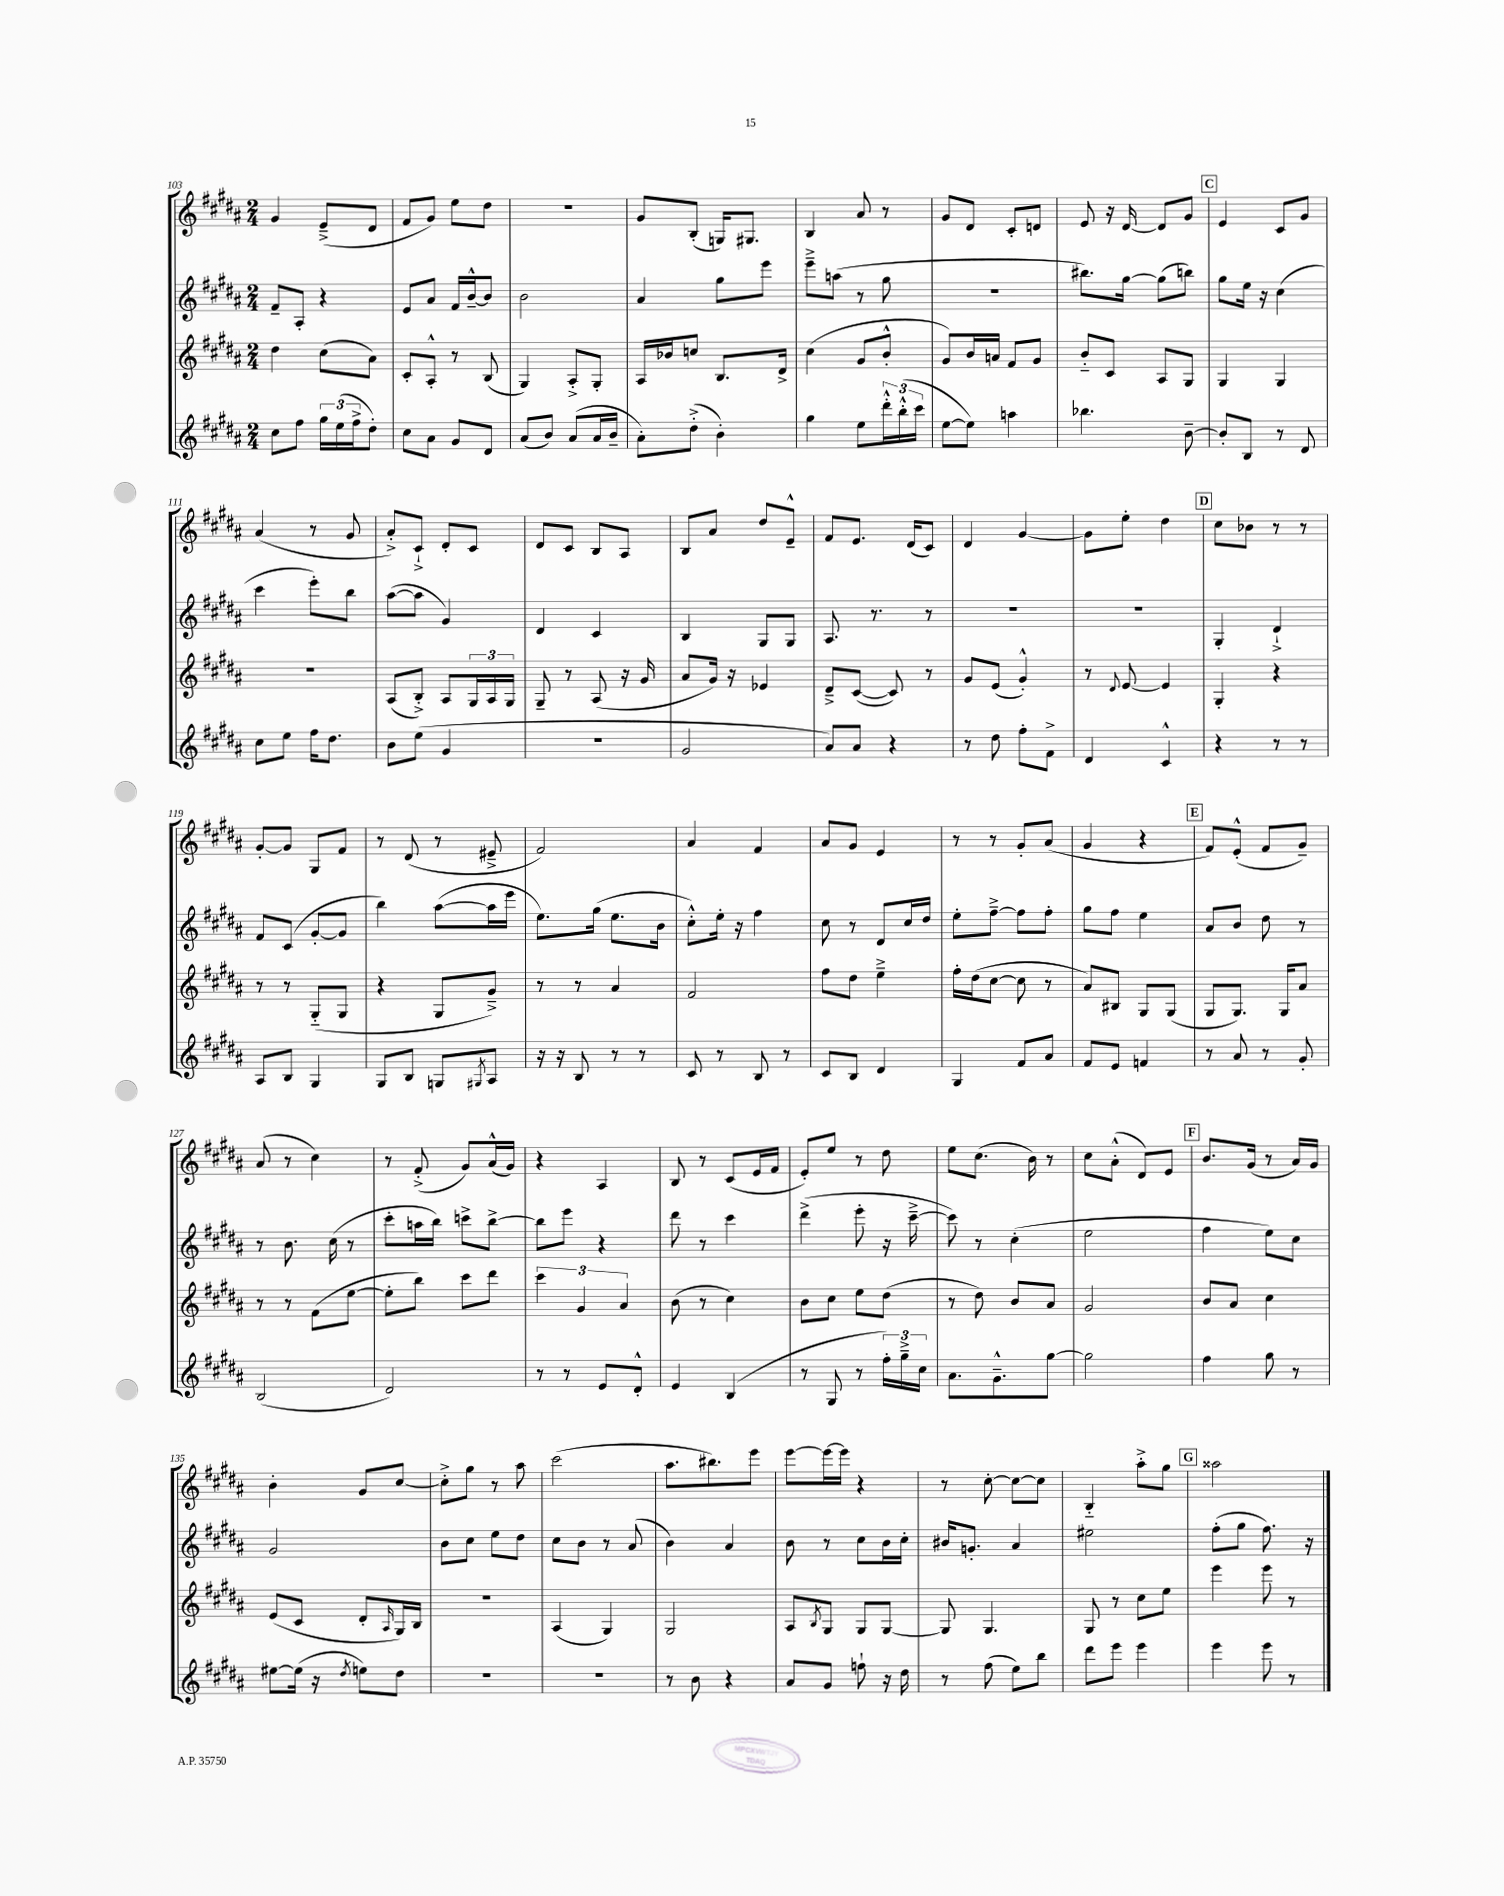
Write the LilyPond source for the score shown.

<<
\new StaffGroup <<
\new Staff = "s0" {
    \clef treble \key b \major \numericTimeSignature \time 2/4
    gis'4 e'8--->( dis'8 |
    fis'8 gis'8) e''8 dis''8 |
    R2 |
    gis'8 b8-.( g16) gis8. |
    b4 ais'8 r8 |
    gis'8 dis'8 cis'8-. d'8 |
    e'8 r16 dis'16~ dis'8 gis'8 |
    \mark \markup { \box "C" } e'4 cis'8 gis'8 |
    ais'4( r8 gis'8 |
    ais'8-.->) cis'8-!-> dis'8-. cis'8 |
    dis'8 cis'8 b8 ais8 |
    b8 ais'8 dis''8 e'8---^ |
    fis'8 e'8. dis'16( cis'8) |
    dis'4 gis'4~ |
    gis'8 e''8-. dis''4 |
    \mark \markup { \box "D" } cis''8 bes'8 r8 r8 |
    gis'8~-. gis'8 gis8 fis'8 |
    r8 dis'8( r8 eis'8---> |
    fis'2) |
    ais'4 fis'4 |
    ais'8 gis'8 e'4 |
    r8 r8 gis'8-. ais'8( |
    gis'4 r4 |
    \mark \markup { \box "E" } fis'8) e'8-.-^( fis'8 gis'8--) |
    ais'8( r8 cis''4) |
    r8 fis'8-.->( gis'8) ais'16-^( gis'16) |
    r4 ais4 |
    b8 r8 cis'8( e'16 fis'16 |
    e'8-.) e''8 r8 dis''8 |
    e''8 cis''8.( b'16) r8 |
    cis''8 ais'8-.-^( dis'8) e'8 |
    \mark \markup { \box "F" } b'8. gis'16( r8 ais'16) gis'16 |
    b'4-. gis'8 cis''8~ |
    cis''8-.-> gis''8 r8 ais''8 |
    cis'''2( |
    ais''8. bis''8.) e'''8 |
    e'''8~ e'''16~ e'''16 r4 |
    r8 cis''8~-. cis''8~ cis''8 |
    b4-_ ais''8-.-> gis''8 |
    \mark \markup { \box "G" } aisis''2 \bar "|." |
}
\new Staff = "s1" {
    \clef treble \key b \major \numericTimeSignature \time 2/4
    fis'8-- ais8-. r4 |
    e'8 ais'8 fis'16 b'16~---^ b'8 |
    b'2 |
    ais'4 gis''8 e'''8 |
    e'''8---> a''8( r8 gis''8 |
    R2 |
    bis''8.) gis''16~ gis''8( b''8) |
    \mark \markup { \box "C" } gis''8 e''16 r16 cis''4( |
    cis'''4 e'''8-.) b''8 |
    ais''8~( ais''8 gis'4) |
    dis'4 cis'4 |
    b4 gis8 gis8 |
    ais8. r8. r8 |
    R2 |
    R2 |
    \mark \markup { \box "D" } gis4-. dis'4-!-> |
    fis'8 cis'8( gis'8~-. gis'8 |
    b''4) ais''8~( ais''16 e'''16 |
    e''8.) gis''16( e''8. b'16 |
    cis''8-.-^) e''16-. r16 fis''4 |
    cis''8 r8 dis'8 cis''16 dis''16 |
    e''8-. fis''8~---> fis''8 fis''8-. |
    gis''8 fis''8 e''4 |
    \mark \markup { \box "E" } ais'8 b'8 dis''8 r8 |
    r8 b'8. cis''16( r8 |
    cis'''8-. a''16 b''16) c'''8-> b''8~-> |
    b''8 e'''8 r4 |
    dis'''8 r8 cis'''4 |
    dis'''4->( e'''8-. r16 cis'''16~---> |
    cis'''8) r8 cis''4-.( |
    e''2 |
    \mark \markup { \box "F" } fis''4 e''8) cis''8 |
    gis'2 |
    b'8 cis''8 e''8 dis''8 |
    cis''8 b'8 r8 ais'8( |
    b'4) ais'4 |
    b'8 r8 cis''8 b'16 cis''16-. |
    bis'16 g'8.-. ais'4 |
    eis''2 |
    \mark \markup { \box "G" } fis''8-.( gis''8 fis''8.) r16 \bar "|." |
}
\new Staff = "s2" {
    \clef treble \key b \major \numericTimeSignature \time 2/4
    dis''4 cis''8( ais'8) |
    cis'8-. ais8-.-^ r8 b8( |
    gis4) ais8-.-> gis8-. |
    ais16 bes'16 c''8 b8. dis'16-> |
    cis''4( gis'8 b'8-.-^ |
    gis'8) b'16 a'16 fis'8 gis'8 |
    b'8-_ cis'8 ais8 gis8 |
    \mark \markup { \box "C" } gis4 gis4 |
    r2 |
    ais8( b8-.->) ais8 \tuplet 3/2 { gis16 ais16 gis16 } |
    gis8-- r8 ais8( r16 gis'16 |
    ais'8 gis'16) r16 ees'4 |
    dis'8---> cis'8~( cis'8) r8 |
    gis'8 e'8( gis'4-.-^) |
    r8 \appoggiatura { dis'8 } e'8~ e'4 |
    \mark \markup { \box "D" } gis4-. r4 |
    r8 r8 gis8-_( gis8 |
    r4 gis8 gis'8--->) |
    r8 r8 ais'4 |
    fis'2 |
    fis''8 dis''8 e''4---> |
    fis''16-. dis''16( cis''8~ cis''8 r8 |
    ais'8) bis8 gis8 gis8( |
    \mark \markup { \box "E" } gis8 gis8.) gis16 ais'8 |
    r8 r8 fis'8( e''8~ |
    e''8-. b''8) cis'''8 dis'''8 |
    \tuplet 3/2 { cis'''4 gis'4 ais'4 } |
    b'8( r8 cis''4) |
    b'8 cis''8 e''8 dis''8( |
    r8 dis''8) b'8 ais'8 |
    gis'2 |
    \mark \markup { \box "F" } b'8 ais'8 cis''4 |
    e'8( cis'8 dis'8-. \grace { ais16 } gis16) b16 |
    r2 |
    ais4( gis4) |
    gis2 |
    ais8 \acciaccatura { b8 } gis8 gis8 gis8~ |
    gis8 gis4. |
    gis8 r8 cis''8 e''8 |
    \mark \markup { \box "G" } e'''4 e'''8 r8 \bar "|." |
}
\new Staff = "s3" {
    \clef treble \key b \major \numericTimeSignature \time 2/4
    cis''8 fis''8 \tuplet 3/2 { gis''16 e''16( fis''16-> } dis''8-.) |
    cis''8 ais'8 gis'8 dis'8 |
    ais'8( b'8) ais'8( ais'16 b'16-- |
    ais'8-.) dis''8-.->( b'4-.) |
    gis''4 e''8 \tuplet 3/2 { dis'''16-.-^ b''16-.-^( cis'''16 } |
    e''8~ e''8) a''4 |
    bes''4. b'8~-- |
    \mark \markup { \box "C" } b'8-. b8 r8 dis'8 |
    cis''8 e''8 fis''16 dis''8. |
    b'8 e''8( gis'4 |
    r2 |
    gis'2 |
    ais'8) ais'8 r4 |
    r8 dis''8 fis''8-. fis'8-> |
    dis'4 cis'4-^ |
    \mark \markup { \box "D" } r4 r8 r8 |
    ais8 b8 gis4 |
    gis8 b8 g8 \acciaccatura { gis8 } ais8 |
    r16 r16 b8 r8 r8 |
    cis'8 r8 b8 r8 |
    cis'8 b8 dis'4 |
    gis4 fis'8 ais'8 |
    fis'8 e'8 f'4 |
    \mark \markup { \box "E" } r8 ais'8 r8 gis'8-. |
    b2( |
    dis'2) |
    r8 r8 e'8 dis'8-.-^ |
    e'4 b4( |
    r8 gis8 r8 \tuplet 3/2 { fis''16-.) gis''16---> cis''16 } |
    ais'8. gis'8.---^ gis''8~ |
    gis''2 |
    \mark \markup { \box "F" } fis''4 gis''8 r8 |
    eis''8~ eis''16( r16 \acciaccatura { dis''8 } e''8) dis''8 |
    R2 |
    R2 |
    r8 b'8 r4 |
    ais'8 gis'8 f''8-! r16 dis''16 |
    r8 fis''8( e''8) b''8 |
    dis'''8 e'''8 e'''4 |
    \mark \markup { \box "G" } e'''4 e'''8 r8 \bar "|." |
}
>>
>>
\layout { \context { \Score currentBarNumber = #103 } }
